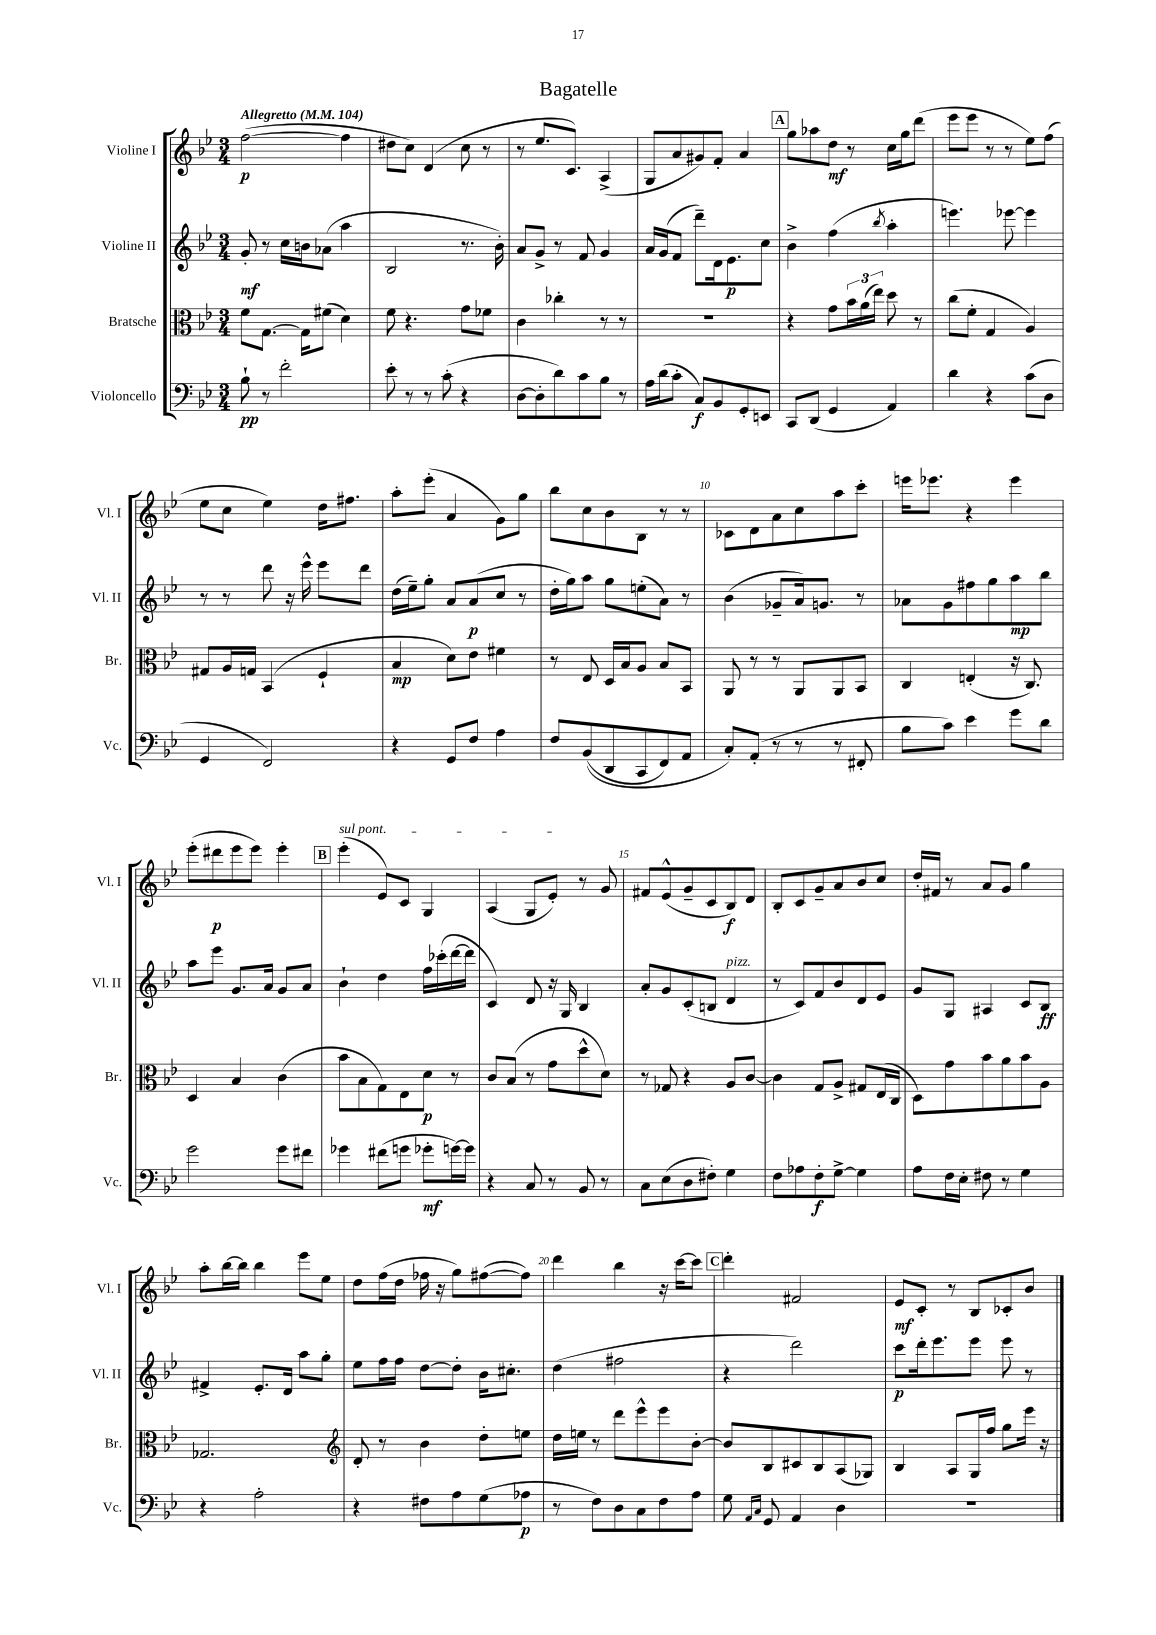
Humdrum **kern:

**kern	**kern	**kern	**kern
*staff4	*staff3	*staff2	*staff1
*clefF4	*clefC3	*clefG2	*clefG2
*k[b-e-]	*k[b-e-]	*k[b-e-]	*k[b-e-]
*M3/4	*M3/4	*M3/4	*M3/4
*MM104	*MM104	*MM104	*MM104
8B-`	8f	8g'	([2ff
8r	[8.G	8r	.
2f'	.	16cc	.
.	16G]	16b	.
.	(8f#	(8a-	.
.	4d)	4aa	4ff]
=	=	=	=
8e-'	8f	2B-	8dd#
8r	4.r	.	8cc)
8r	.	.	(4d
(8c'	.	.	.
4r	8g	8.r	8cc
.	8f-	.	8r
.	.	16b-')	.
=	=	=	=
[8D	4c	8a	8r
8D']	.	8g^	8.ee-
8d)	4cc-'	8r	.
.	.	.	8.c)
8c	.	8f	.
8B-	8r	4g	(4A^
8r	8r	.	.
=	=	=	=
16A	2.r	16a	8G
(16d	.	(16g	.
8c'	.	8f	8a
8C)	.	8ddd~)	8g#)
8BB-	.	16d	8f'
.	.	8.e-	.
8GG'	.	.	4a
8EE	.	8cc	.
=	=	=	=
8CC	4r	4b-^	8gg
(8DD	.	.	8aa-
4GG	8g	(4ff	8dd
.	24b-	.	8r
.	(24a	.	.
.	24ee-)	.	.
.	.	8qbb-	.
4AA)	8dd	4aa'	16cc
.	.	.	16gg
.	8r	.	(8ddd
=	=	=	=
4d	(8cc	4.eee)	8eee-
.	8f'	.	8eee-
4r	4G	.	8r
.	.	[8eee-	8r
(8c	4A)	4eee-]	8ee-)
8D	.	.	(8ff
=	=	=	=
4GG	8G#	8r	8ee-
.	16A	8r	8cc
.	16G	.	.
2FF)	(4BB-	8ddd	4ee-)
.	.	16r	.
.	.	16eee-^^	.
.	4F`	8eee-	16dd
.	.	.	8.ff#
.	.	8ddd	.
=	=	=	=
4r	4B-	(16dd	8aa'
.	.	16ee-~)	.
.	.	8gg'	(8eee-'
8GG	8d)	8a	4a
8F	8e-	(8a	.
4A	4f#	8cc	8g)
.	.	8r	8gg
=	=	=	=
8F	8r	16dd'	8bb-
.	.	16gg)	.
&((8BB-	8E-	8aa	8cc
8DD	16D	8gg	8b-
.	16B-	.	.
8CC	8A	(8ee'	8B-
8FF)	8B-	8a)	8r
8AA	8BB-	8r	8r
=	=	=	=
8C'&)	8AA	(4b-	8c-
(8AA'	8r	.	8d
8r	8r	8g-~	8a
8r	8AA	16a)	8cc
.	.	8.g	.
8r	8AA	.	8aa
8FF#'	8BB-	8r	8ccc'
=	=	=	=
8B-	4C	8a-	16eee
.	.	.	8.eee-
8c)	.	8g	.
4e-	(4E'	8ff#	4r
.	.	8gg	.
8g	16r	8aa	4eee-
.	8.C)	.	.
8d	.	8bb-	.
=	=	=	=
2g	4D	8aa	(8eee-'
.	.	8eee-	8ddd#
.	4B-	8.g	8eee-
.	.	.	8eee-)
.	.	16a	.
8g	(4c	8g	4eee-'
8f#	.	8a	.
=	=	=	=
4g-	8b-	4b-`	(4eee-'
.	8B-	.	.
(8f#	8G)	4dd	8e-)
8g	8E-	.	8c
8g-'	8d	16ff	4G
.	.	(16ccc-'	.
[16g)	8r	[16ddd	.
16g]	.	16ddd]	.
=	=	=	=
4r	8c	4c)	(4A
.	(8B-	.	.
8C	8r	8d	8G
8r	8g	16r	8e-')
.	.	16G	.
8BB-	8dd^^	4B-	8r
8r	8d)	.	8g
=	=	=	=
8C	8r	8a'	8f#
(8E-	8G-	8g	(8e-^^
8D	4r	(8c'	8g~
8F#')	.	8B	8c
4G	8A	4d	8B-)
.	[8c	.	8d
=	=	=	=
8F	4c]	8r	8B-'
8A-	.	8c)	8c
8F'	8G	8f	8g~
[8G^	8A^	8b-	8a
4G]	8G#	8d	8b-
.	(16E-	8e-	8cc
.	16C	.	.
=	=	=	=
8A	8D)	8g	16dd'
.	.	.	16f#
16F	8g	8G	8r
16E-'	.	.	.
8F#	8b-	4A#	8a
8r	8a	.	8g
4G	8b-	8c	4gg
.	8A	8B-	.
=	=	=	=
4r	2.G-	4f#^	8aa'
.	.	.	[16bb-
.	.	.	16bb-]
2A'	.	8.e-'	4bb-
.	.	16d	.
.	.	8aa	8eee-
.	.	8gg'	8ee-
=	=	=	=
*	*clefG2	*	*
4r	8d'	8ee-	8dd
.	8r	16ff	(16ff
.	.	16ff	16dd
8F#	4b-	[8dd	16ff-
.	.	.	16r
8A	.	8dd']	8gg)
(8G	8dd'	16b-	([8ff#
.	.	8.cc#'	.
8A-	8ee	.	8ff#])
=	=	=	=
8r	16dd	(4dd	4ddd
.	16ee	.	.
8F)	8r	.	.
8D	8ddd	2ff#	4bb-
8C	8eee-^^	.	.
8F	8eee-	.	16r
.	.	.	[16ccc
8A	[8b-'	.	8ccc]
=	=	=	=
8G	8b-]	4r	4ddd'
16qqAA	.	.	.
16qqC	.	.	.
8GG	8B-	.	.
4AA	8c#	2ddd)	2f#
.	8B-	.	.
4D	(8A	.	.
.	8G-)	.	.
=	=	=	=
2.r	4B-	8ccc	8e-
.	.	16ddd'	8c'
.	.	8.eee-	.
.	8A	.	8r
.	16G	8eee-	8B-
.	16ff	.	.
.	8gg	8eee-	8c-'
.	16eee-	8r	8b-
.	16r	.	.
==	==	==	==
*-	*-	*-	*-
